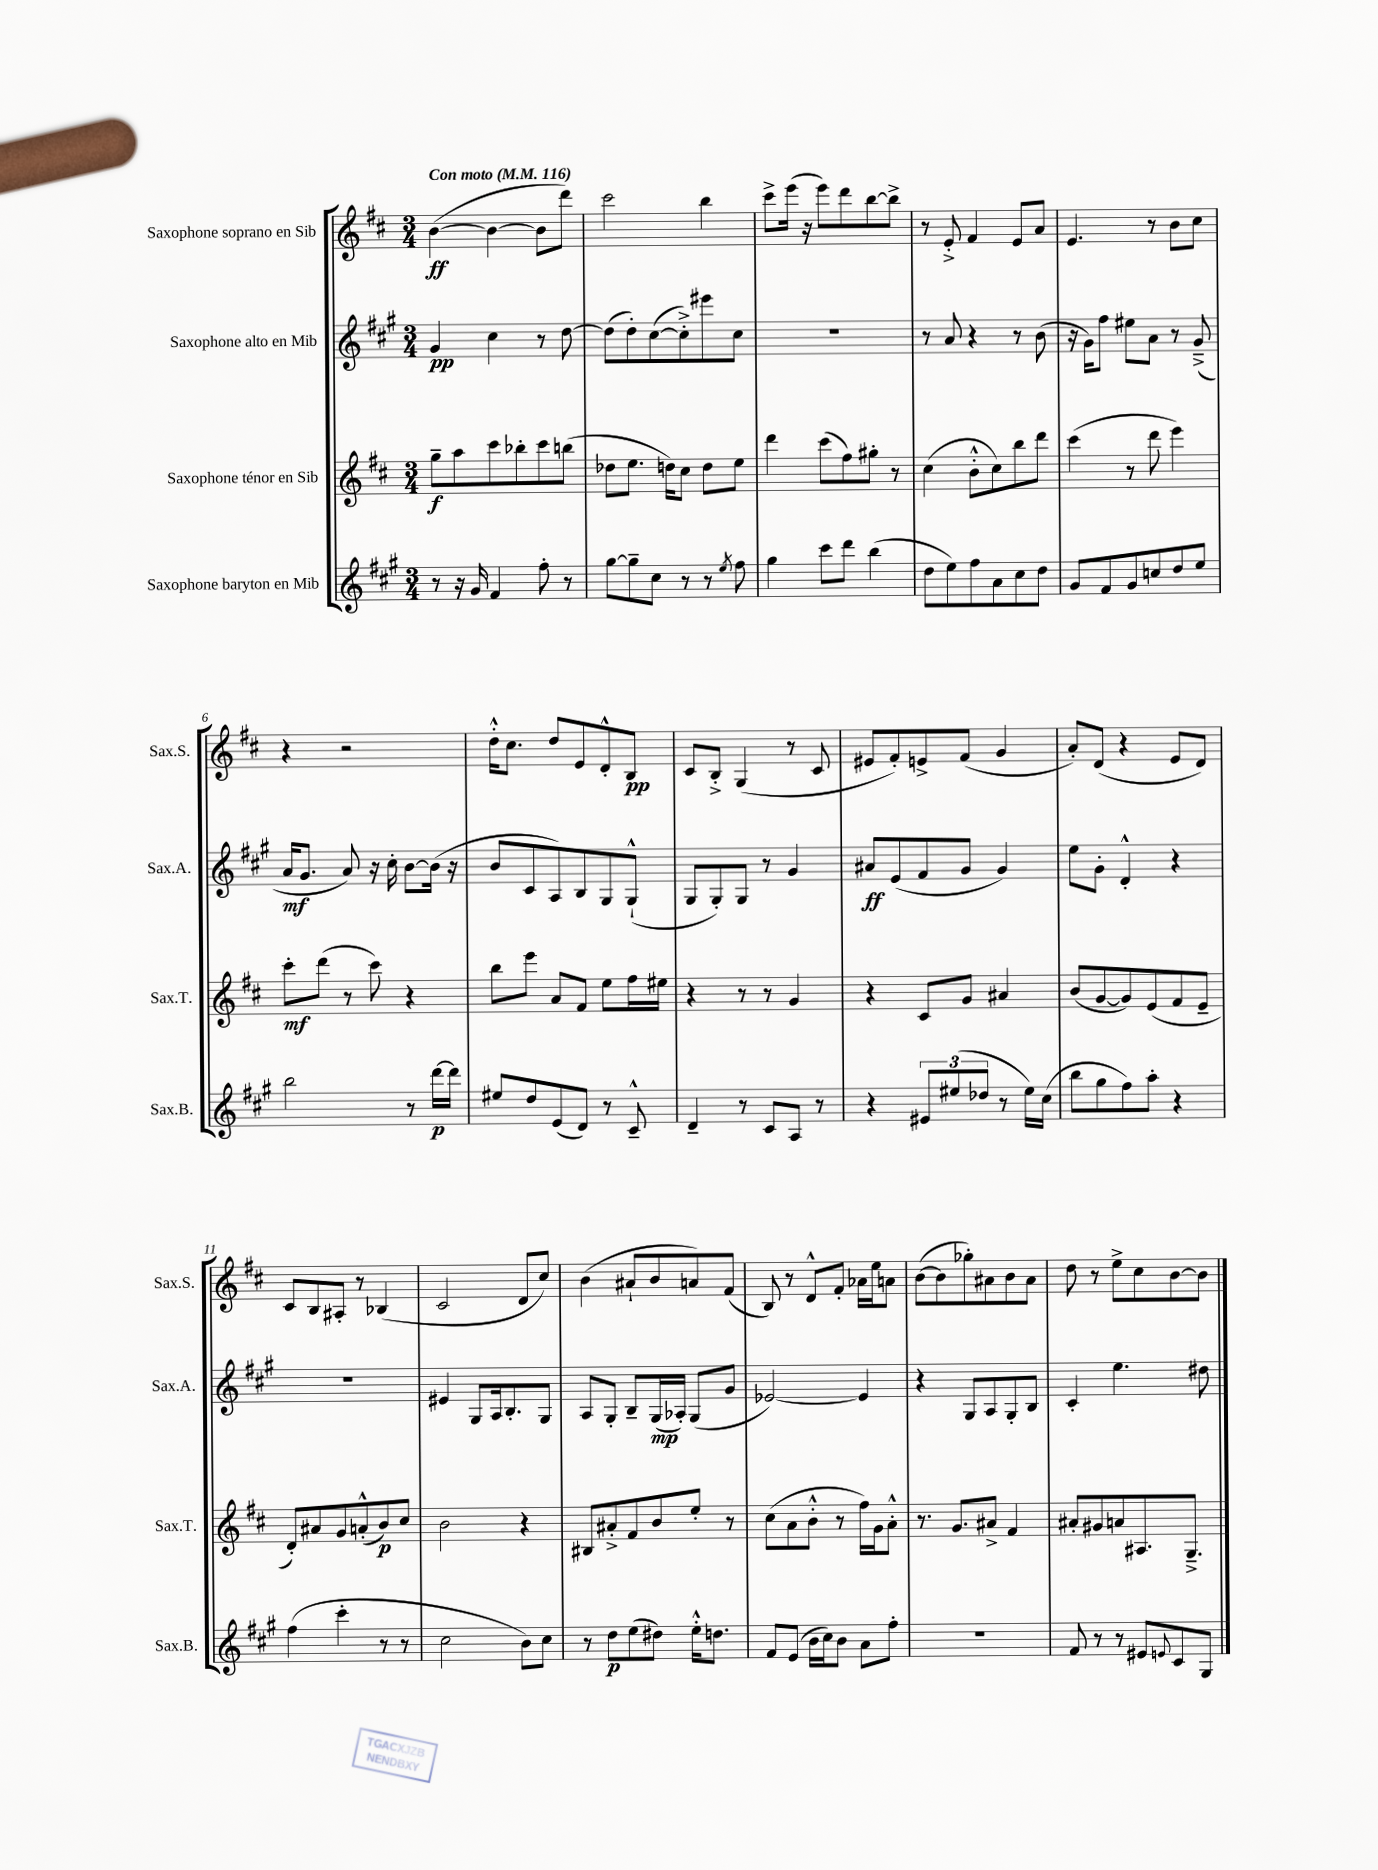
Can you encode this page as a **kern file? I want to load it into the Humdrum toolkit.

**kern	**dynam	**kern	**dynam	**kern	**dynam	**kern	**dynam
*part4	*part4	*part3	*part3	*part2	*part2	*part1	*part1
*staff4	*staff4	*staff3	*staff3	*staff2	*staff2	*staff1	*staff1
*I"Saxophone baryton en Mib	*	*I"Saxophone ténor en Sib	*	*I"Saxophone alto en Mib	*	*I"Saxophone soprano en Sib	*
*I'Sax.B.	*	*I'Sax.T.	*	*I'Sax.A.	*	*I'Sax.S.	*
*clefG2	*	*clefG2	*	*clefG2	*	*clefG2	*
*k[f#c#g#]	*	*k[f#c#]	*	*k[f#c#g#]	*	*k[f#c#]	*
*M3/4	*	*M3/4	*	*M3/4	*	*M3/4	*
*MM116	*	*MM116	*	*MM116	*	*MM116	*
=1	=1	=1	=1	=1	=1	=1	=1
!	!	!	!	!	!	!LO:TX:a:B:t=Con moto	!
8r	.	8gg~\L	f	4g#/	pp	([4b\	ff
16r	.	8aa\	.	.	.	.	.
16g#/	.	.	.	.	.	.	.
4f#/	.	8ccc#\	.	4cc#\	.	4b\_	.
.	.	8bb-X'\	.	.	.	.	.
8ff#'\	.	8ccc#\	.	8r	.	8b\L]	.
8r	.	(8bbn\J	.	[8dd\	.	8ddd\J)	.
=2	=2	=2	=2	=2	=2	=2	=2
[8gg#\L	.	8dd-X\L	.	(8dd\L]	.	2ccc#\	.
8gg#~\]	.	8.ee\J	.	8dd'\)	.	.	.
8cc#\J	.	.	.	([8cc#\	.	.	.
.	.	16ddn\KL)	.	.	.	.	.
8r	.	8cc#\J	.	8cc#'^\])	.	.	.
8r	.	8dd\L	.	8eee#X\	.	4bb\	.
8qee/	.	.	.	.	.	.	.
8ff#\	.	8ee\J	.	8cc#\J	.	.	.
=3	=3	=3	=3	=3	=3	=3	=3
4gg#\	.	4ddd\	.	2.r	.	8ccc#^\L	.
.	.	.	.	.	.	(16eee\Jk	.
.	.	.	.	.	.	16r	.
8ccc#\L	.	(8ccc#\L	.	.	.	8eee\L)	.
8ddd\J	.	8ff#\)	.	.	.	8ddd\	.
(4bb\	.	8gg#X'\J	.	.	.	[8bb\	.
.	.	8r	.	.	.	8bb^\J]	.
=4	=4	=4	=4	=4	=4	=4	=4
8dd\L	.	(4cc#\	.	8r	.	8r	.
8ee\)	.	.	.	8a/	.	8e'^/	.
8ff#\	.	8b'^^\L	.	4r	.	4f#/	.
8a\	.	8cc#\)	.	.	.	.	.
8cc#\	.	8bb\	.	8r	.	8e/L	.
8dd\J	.	8ddd\J	.	(8b\	.	8a/J	.
=5	=5	=5	=5	=5	=5	=5	=5
8g#/L	.	(4ccc#\	.	16r	.	4.e/	.
.	.	.	.	16g#\KL)	.	.	.
8f#/	.	.	.	8ff#\J	.	.	.
8g#/	.	8r	.	8ee#X\L	.	.	.
8ccn/	.	8ddd\	.	8a\J	.	8r	.
8dd/	.	4eee\)	.	8r	.	8b\L	.
8ee/J	.	.	.	(8g#~^/	.	8cc#\J	.
!!LO:LB:g=z
=6	=6	=6	=6	=6	=6	=6	=6
2bb\	.	8ccc#'\L	mf	16a/KL	mf	4r	.
.	.	.	.	8.g#/J	.	.	.
.	.	(8ddd\J	.	.	.	.	.
.	.	8r	.	8a/)	.	2r	.
.	.	8ccc#\)	.	16r	.	.	.
.	.	.	.	16cc#'\	.	.	.
8r	.	4r	.	[8b\L	.	.	.
[16ddd\LL	p	.	.	(16b\Jk]	.	.	.
16ddd\JJ]	.	.	.	16r	.	.	.
=7	=7	=7	=7	=7	=7	=7	=7
8ee#X/L	.	8bb\L	.	8b/L	.	16dd'^^\KL	.
.	.	.	.	.	.	8.cc#\J	.
8dd/	.	8eee\J	.	8c#/	.	.	.
(8e/	.	8a/L	.	8A/)	.	8dd/L	.
8d/J)	.	8f#/J	.	8B/	.	8e/	.
8r	.	8ee\L	.	8G#/	.	8d'^^/	.
8c#~^^/	.	16ff#\L	.	(8G#`^^/J	.	8B/J	pp
.	.	16ee#X\JJ	.	.	.	.	.
=8	=8	=8	=8	=8	=8	=8	=8
4d~/	.	4r	.	8G#/L	.	8c#/L	.
.	.	.	.	8G#'/)	.	8B'^/J	.
8r	.	8r	.	8G#/J	.	(4G/	.
8c#/L	.	8r	.	8r	.	.	.
8A/J	.	4g/	.	4g#/	.	8r	.
8r	.	.	.	.	.	8c#/	.
=9	=9	=9	=9	=9	=9	=9	=9
4r	.	4r	.	8a#X/L	ff	8e#X/L	.
.	.	.	.	(8e/	.	8f#'/)	.
12e#X/L	.	8c#/L	.	8f#/	.	8en^/	.
(12ee#X/	.	.	.	.	.	.	.
.	.	8g/J	.	8g#/J	.	(8f#/J	.
12dd-X/J	.	.	.	.	.	.	.
8r	.	4a#X/	.	4g#/)	.	4g/	.
16ee#\LL)	.	.	.	.	.	.	.
(16cc#\JJ	.	.	.	.	.	.	.
=10	=10	=10	=10	=10	=10	=10	=10
8bb\L	.	(8b/L	.	8ee\L	.	8a'/L)	.
8gg#\	.	[8g/	.	8g#'\J	.	(8d/J	.
8ff#\)	.	8g/])	.	4d'^^/	.	4r	.
8aa'\J	.	(8e/	.	.	.	.	.
4r	.	8f#/	.	4r	.	8e/L	.
.	.	8e~/J	.	.	.	8d/J)	.
!!LO:LB:g=z
=11	=11	=11	=11	=11	=11	=11	=11
(4ff#\	.	8d'/L)	.	2.r	.	8c#/L	.
.	.	8a#X/	.	.	.	8B/	.
4ccc#'\	.	8g/	.	.	.	8A#X'/J	.
.	.	(8an'^^/	.	.	.	8r	.
8r	.	8b/)	p	.	.	(4B-X/	.
8r	.	8cc#/J	.	.	.	.	.
=12	=12	=12	=12	=12	=12	=12	=12
2cc#\	.	2b\	.	4e#X/	.	2c#/	.
.	.	.	.	8G#/L	.	.	.
.	.	.	.	16A/k	.	.	.
.	.	.	.	8.B'/	.	.	.
8b\L)	.	4r	.	.	.	8d/L	.
8cc#\J	.	.	.	8G#/J	.	8cc#/J)	.
=13	=13	=13	=13	=13	=13	=13	=13
8r	.	8B#X/L	.	8A/L	.	(4b\	.
8dd\L	p	8a#X'^/	.	8G#'/J	.	.	.
(8ee\	.	8f#/	.	8B~/L	.	8a#X`/L	.
8dd#X\J)	.	8b/	.	(16G#/L	mp	8b/	.
.	.	.	.	16A-X'/JJ)	.	.	.
16ee'^^\KL	.	8ee'/J	.	(8G#/L	.	8an/)	.
8.ddn\J	.	.	.	.	.	.	.
.	.	8r	.	8g#/J	.	(8f#/J	.
=14	=14	=14	=14	=14	=14	=14	=14
8f#/L	.	(8cc#\L	.	[2e-X/)	.	8B/)	.
(8e/J	.	8a\	.	.	.	8r	.
16b\LL	.	8b'^^\J	.	.	.	8d^^/L	.
16cc#\J)	.	.	.	.	.	.	.
8b\J	.	8r	.	.	.	8f#'/J	.
8a\L	.	16ff#\LL)	.	4e-/]	.	16a-X\LL	.
.	.	16g\J	.	.	.	16ee\J	.
8ff#'\J	.	8a'^^\J	.	.	.	8an\J	.
=15	=15	=15	=15	=15	=15	=15	=15
2.r	.	8.r	.	4r	.	([8b\L	.
.	.	.	.	.	.	8b\]	.
.	.	8.g/L	.	.	.	.	.
.	.	.	.	8G#/L	.	8gg-X'\)	.
.	.	8a#X^/J	.	8A/	.	8a#X\	.
.	.	4f#/	.	8G#'/	.	8b\	.
.	.	.	.	8B/J	.	8a#\J	.
=16	=16	=16	=16	=16	=16	=16	=16
8f#/	.	8a#X'/L	.	4c#'/	.	8dd\	.
8r	.	8g#X/	.	.	.	8r	.
8r	.	8an/	.	4.ee\	.	8ee^\L	.
8e#X/L	.	8.A#X/	.	.	.	8cc#\	.
8qqen/	.	.	.	.	.	.	.
8c#/	.	.	.	.	.	[8b\	.
.	.	8.G~^/J	.	.	.	.	.
8G#/J	.	.	.	8dd#X\	.	8b\J]	.
==	==	==	==	==	==	==	==
*-	*-	*-	*-	*-	*-	*-	*-
